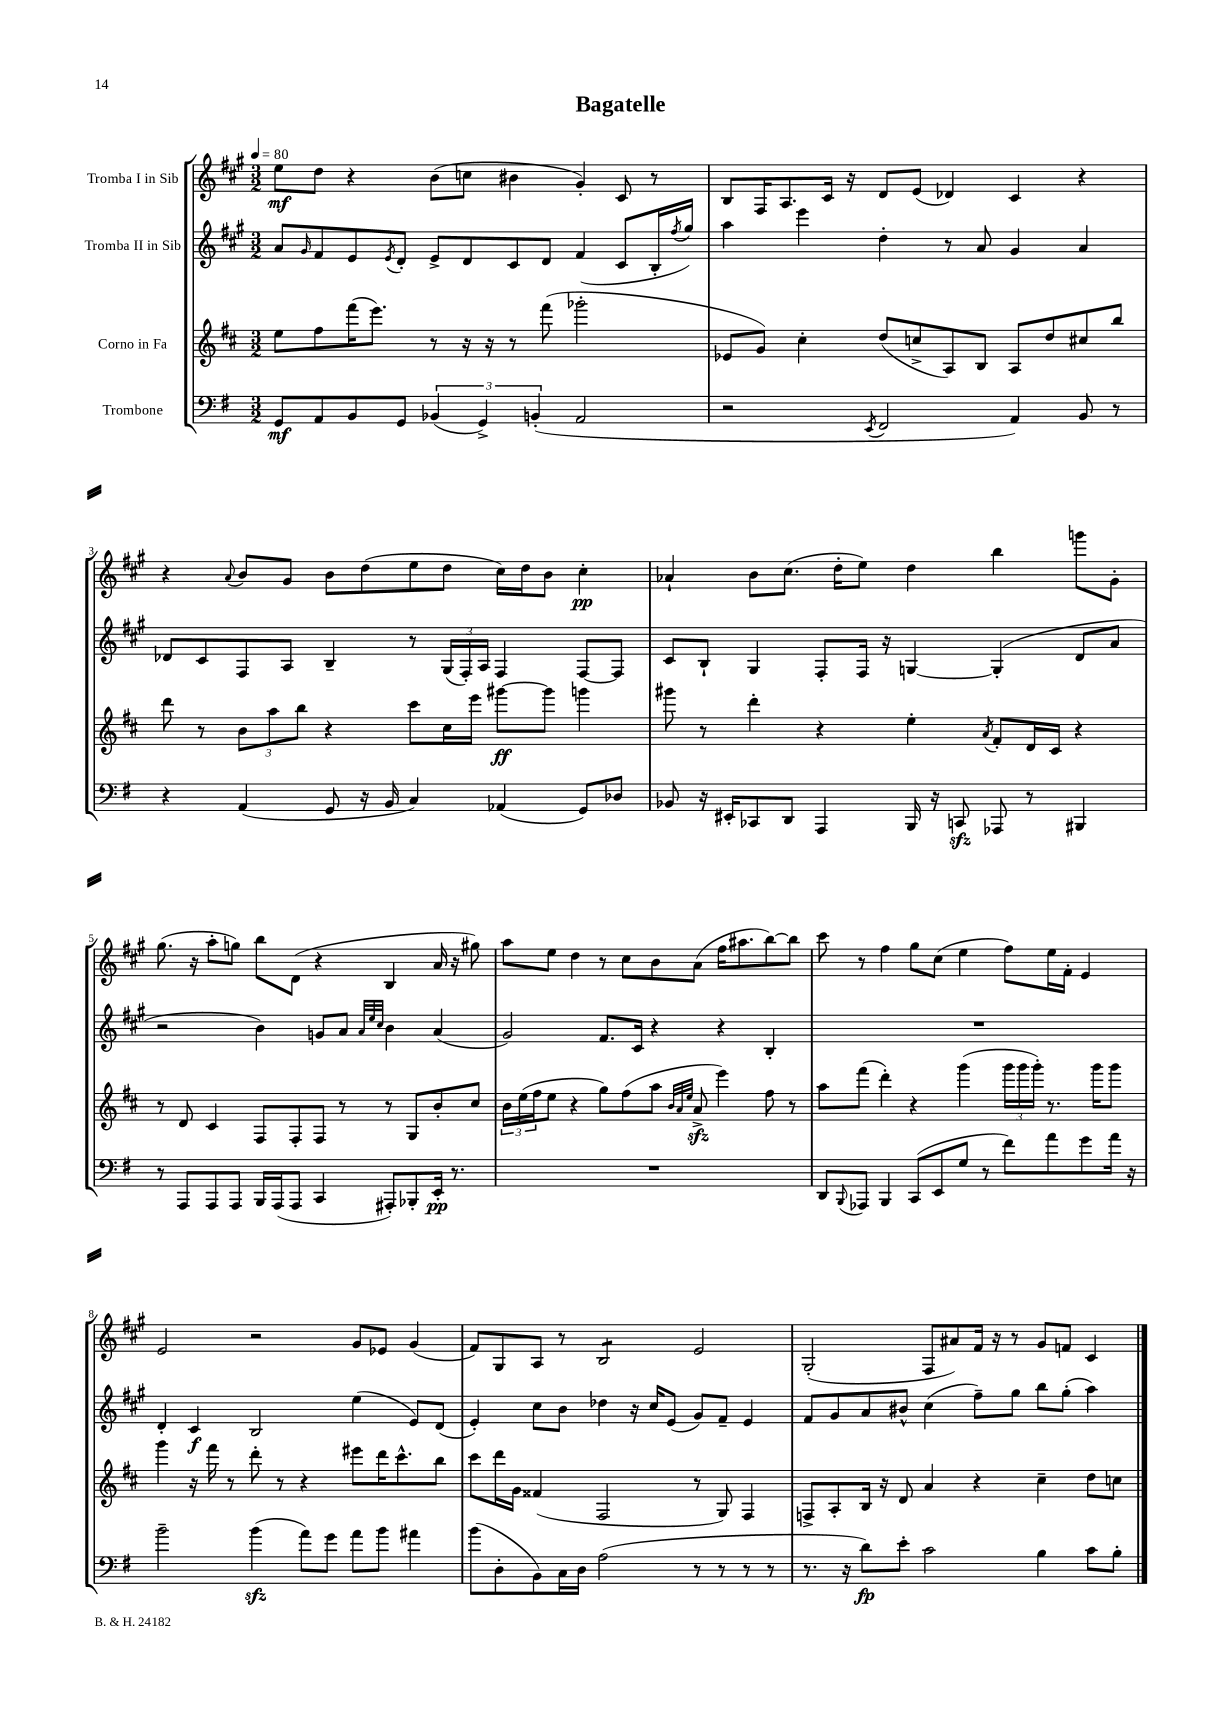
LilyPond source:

\header { title = "Bagatelle" }
<<
\new StaffGroup <<
\new Staff = "s0" \with { instrumentName = "Tromba I in Sib" } {
    \clef treble \key a \major \numericTimeSignature \time 3/2 \tempo 4 = 80
    e''8\mf d''8 r4 b'8( c''8 bis'4 gis'4-.) cis'8 r8 |
    b8 fis16 a8. cis'16 r16 d'8 e'8( des'4) cis'4 r4 |
    r4 \appoggiatura { a'8 } b'8 gis'8 b'8 d''8( e''8 d''8 cis''16) d''16 b'8 cis''4-.\pp |
    aes'4-! b'8 cis''8.( d''16-. e''8) d''4 b''4 g'''8 gis'8-. |
    gis''8.( r16 a''8-. g''8) b''8 d'8( r4 b4 a'16 r16 gis''8) |
    a''8 e''8 d''4 r8 cis''8 b'8 a'8( fis''16 ais''8. b''8~) b''8 |
    cis'''8 r8 fis''4 gis''8 cis''8( e''4 fis''8) e''16 fis'16-. e'4 |
    e'2 r2 gis'8 ees'8 gis'4( |
    fis'8) gis8 a8 r8 b2:8 e'2 |
    gis2-.( fis8 ais'8) fis'16 r16 r8 gis'8 f'8 cis'4 \bar "|." |
}
\new Staff = "s1" \with { instrumentName = "Tromba II in Sib" } {
    \clef treble \key a \major \numericTimeSignature \time 3/2
    a'8 \grace { gis'16 } fis'8 e'8 \acciaccatura { e'8 } d'8-. e'8-> d'8 cis'8 d'8 fis'4( cis'8 b16-. \acciaccatura { fis''8 } gis''16) |
    a''4 e'''4 d''4-. r8 a'8 gis'4 a'4 |
    des'8 cis'8 fis8 a8 b4-- r8 \tuplet 3/2 { gis16( fis16-.) a16 } fis4 fis8~ fis8 |
    cis'8 b8-! gis4 fis8-. fis16 r16 g4~ g4-.( d'8 a'8 |
    r2 b'4) g'8 a'8 \grace { a'32 e''32 cis''32 } b'4 a'4( |
    gis'2) fis'8. cis'16 r4 r4 b4-. |
    R1. |
    d'4-. cis'4\f b2 e''4( e'8) d'8( |
    e'4-.) cis''8 b'8 des''4 r16 cis''16 e'8( gis'8) fis'8-- e'4 |
    fis'8 gis'8 a'8 bis'8-^ cis''4( fis''8--) gis''8 b''8 gis''8-.( a''4) \bar "|." |
}
\new Staff = "s2" \with { instrumentName = "Corno in Fa" } {
    \clef treble \key d \major \numericTimeSignature \time 3/2
    e''8 fis''8 fis'''16( e'''8.) r8 r16 r16 r8 fis'''8( ges'''2-. |
    ees'8 g'8) cis''4-. d''8( c''8-> a8) b8 a8 d''8 cis''8 b''8 |
    d'''8 r8 \tuplet 3/2 { b'8 a''8 b''8 } r4 cis'''8 cis''16 e'''16 gis'''8~\ff gis'''8 g'''4 |
    gis'''8 r8 d'''4-. r4 e''4-. \acciaccatura { a'8 } fis'8-. d'16 cis'16 r4 |
    r8 d'8 cis'4 fis8 fis8-. fis8 r8 r8 g8 b'8-. cis''8 |
    \tuplet 3/2 { b'16 e''16( fis''16 } e''8 r4 g''8) fis''8( a''8 \grace { b'32 a'32 e''32 } a'8->\sfz e'''4) fis''8 r8 |
    a''8 fis'''8( d'''4-.) r4 g'''4( \tuplet 3/2 { g'''16 g'''16 g'''16-.) } r8. g'''16 g'''8 |
    g'''4 r16 fis'''16 r8 d'''8-. r8 r4 eis'''8 d'''16 cis'''8.-^ b''8 |
    cis'''8 d'''16 g'16 fisis'4( fis2 r8 g8) fis4 |
    f8-> a8-. b16 r16 d'8 a'4 r4 cis''4-- d''8 c''8 \bar "|." |
}
\new Staff = "s3" \with { instrumentName = "Trombone" } {
    \clef bass \key g \major \numericTimeSignature \time 3/2
    g,8\mf a,8 b,8 g,8 \tuplet 3/2 { bes,4( g,4->) b,4-.( } a,2 |
    r2 \acciaccatura { e,8 } fis,2 a,4) b,8 r8 |
    r4 a,4( g,8 r16 b,16 c4) aes,4( g,8) des8 |
    bes,8 r16 eis,16-. ces,8 d,8 a,,4 b,,16 r16 c,8\sfz aes,,8 r8 bis,,4 |
    r8 a,,8 a,,8 a,,8 b,,16 a,,16( a,,8 c,4 ais,,8-.) bes,,8-. e,16-.\pp r8. |
    R1. |
    d,8 \appoggiatura { b,,8 } aes,,8 b,,4 c,8( e,8 g8 r8 fis'8) a'8 g'8 a'16 r16 |
    b'2-- b'4\sfz( a'8) g'8 a'8 b'8 ais'4 |
    b'8( d8-. b,8) c16 d16 a2( r8 r8 r8 r8 |
    r8. r16 d'8\fp) e'8-. c'2 b4 c'8 b8-. \bar "|." |
}
>>
>>
